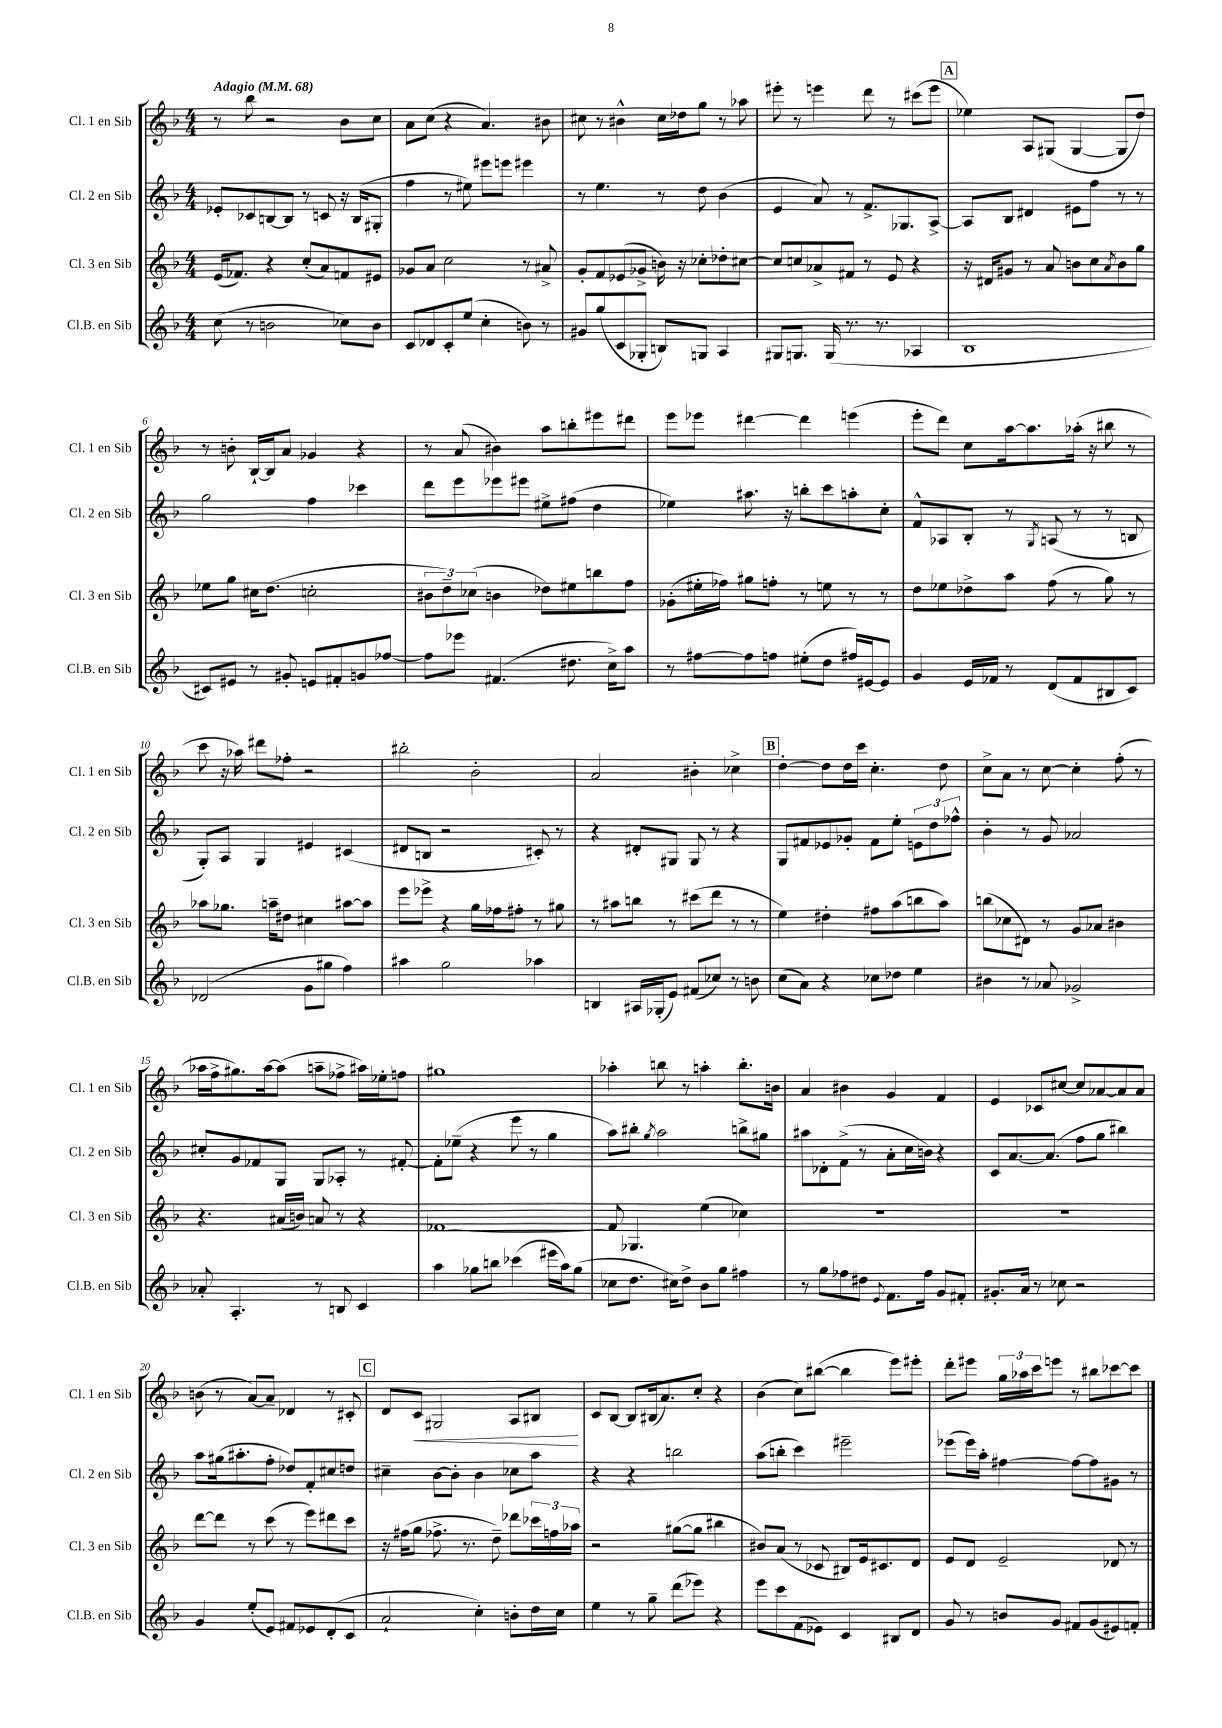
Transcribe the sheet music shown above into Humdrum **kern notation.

**kern	**kern	**kern	**kern	**dynam
*part4	*part3	*part2	*part1	*part1
*staff4	*staff3	*staff2	*staff1	*staff1
*I"Cl.B. en Sib	*I"Cl. 3 en Sib	*I"Cl. 2 en Sib	*I"Cl. 1 en Sib	*
*I'Cl.B. en Sib	*I'Cl. 3 en Sib	*I'Cl. 2 en Sib	*I'Cl. 1 en Sib	*
*clefG2	*clefG2	*clefG2	*clefG2	*
*k[b-]	*k[b-]	*k[b-]	*k[b-]	*
*M4/4	*M4/4	*M4/4	*M4/4	*
*MM68	*MM68	*MM68	*MM68	*
=1	=1	=1	=1	=1
!	!	!	!LO:TX:a:B:t=Adagio	!
(8cc\	(16e/KL	8e-X'/L	8r	.
.	8.f-X/J)	.	.	.
8r	.	8c-X/	8bb-\	.
2bn\	4r	[8Bn/	2r	.
.	.	8B/J]	.	.
.	(8cc'/L	8r	.	.
.	8a/)	8cn/	.	.
8cc-X\L)	8fn/	16r	8b-\L	.
.	.	(16B/KL	.	.
8b\J	8e#X/J	8G#X'/J	8cc\J	.
=2	=2	=2	=2	=2
8c/L	8g-X/L	4ff\	8a\L	.
8d-X/	8a/J	.	(8cc\J	.
8c'/	2cc\	8r	4r	.
(8ee/J	.	8ee#X\)	.	.
4cc'\	.	8eee#X\L	4.a/)	.
.	.	8eeen\J	.	.
8bn\)	8r	4eee#X\	.	.
8r	8a#X^/	.	8b#X\	.
=3	=3	=3	=3	=3
8g#X/L	8g'/L	8r	8cc#X\	.
(8gg/	8f/	4.ee\	8r	.
8c/	(8e-X/	.	4b#X^^\	.
8G-X'/J	8g-X^/J	.	.	.
8Bn/L)	16bn\)	8r	16cc#\LL	.
.	16r	.	16dd-X\J	.
8Gn/J	8cc-X'\L	8dd\	8gg\J	.
4A/	8dd-X'\	(4b-\	8r	.
.	[8cc#X\J	.	8aa-X\	.
=4	=4	=4	=4	=4
8G#X/L	8cc#/L]	4e/	8eee#X'\	.
8.Gn/J	8ccn/	.	8r	.
.	8a-X^/	8a/)	4eeen\	.
(16G/	.	.	.	.
8.r	8f#X/J	8r	.	.
.	8r	8.f^/L	8ddd\	.
8.r	.	.	.	.
.	8e/	.	8r	.
.	.	8.G-X/	.	.
4A-X/	4r	.	(8ccc#X\L	.
.	.	[8A^/J	8eee\J	.
!!LO:REH:place=s1:t=A
=5	=5	=5	=5	=5
1B-	16r	8A/L]	4ee-X\)	.
.	16d#X/KL	.	.	.
.	8g#X/J	8B-/J	.	.
.	8r	4d#X/	8A/L	.
.	8a/	.	(8G#X/J	.
.	8bn\L	8e#X\L	[4G#/	.
.	8cc\	8ff\J	.	.
.	8qa/	.	.	.
.	8b\	8r	8G#/L]	.
.	8gg\J	8r	8dd/J)	.
!!LO:LB:g=z
=6	=6	=6	=6	=6
8c#X/L)	8ee-X\L	2gg\	8r	.
8e#X/J	8gg\J	.	8bn'\	.
8r	16cc#X\KL	.	[16B-`/LL	.
.	(8.dd\J	.	16B-/J]	.
8g#X'/	.	.	8a/J	.
8en/L	2ccn'\	4ff\	4g-X/	.
8f#X'/	.	.	.	.
8gn/	.	4ccc-X\	4r	.
[8ff-X/J	.	.	.	.
=7	=7	=7	=7	=7
8ff-\L]	12b#X\L	8ddd\L	8r	.
.	12dd~\)	.	.	.
8eee-X\J	.	8eee\	(8a/	.
.	(12cc-X\J	.	.	.
(4.f#X/	4bn\	8eee-X\	4b#X\)	.
.	.	8eee#X\J	.	.
.	8dd-X\L)	8ee#X^\L	8aa\L	.
8.dd#X\	8ee#X\	(8ff#X\J	8bbn'\	.
.	8bbn\	4dd\	8eee#X\	.
16cc^\KL)	.	.	.	.
8aa\J	8ff\J	.	8ddd#X\J	.
=8	=8	=8	=8	=8
8r	(8g-X'\L	4ee-X\)	8eee\L	.
[8ff#X\L	16ee#X'\L	.	8eee-X\J	.
.	16ff-X\JJ)	.	.	.
8ff#\]	8gg#X\L	8.aa#X\	[4ddd#X\	.
8ffn\J	8ffn'\J	.	.	.
.	.	16r	.	.
(8ee#X'\L	8r	8bbn'\L	4ddd#\]	.
8dd\J	8een\	8ccc\	.	.
16ff#X/LL)	8r	8aan'\	(4eeen\	.
[16e#X/J	.	.	.	.
8e#/J]	8r	8cc'\J	.	.
=9	=9	=9	=9	=9
4g/	8dd\L	8f^^/L	8eee'\L	.
.	8ee-X\	8A-X/	8ddd\J)	.
16e/LL	8dd-X^\	8B-'/J	8cc\L	.
16f-X/JJ	.	.	.	.
8r	8aa\J	8r	[16aa\k	.
.	.	.	8.aa\]	.
.	.	8qG/	.	.
(8d/L	(8ff\	(8An/	.	.
8f-/	8r	8r	(16aa-X'\Jk	.
.	.	.	16r	.
8B#X/	8gg\)	8r	8bb#X\	.
8c/J)	8r	8Bn/	8r	.
!!LO:LB:g=z
=10	=10	=10	=10	=10
(2d-X/	8aa-X\L	8G'/L)	8ccc\	.
.	8.gg-X\J	8A/J	16r	.
.	.	.	16aa-X\)	.
.	.	4G/	8ddd#X\L	.
.	16aan~\KL	.	.	.
.	8dd#X\J	.	8ff-X'\J	.
8g\L	4cc#X\	4e#X/	2r	.
8gg#X\J	.	.	.	.
4ff\)	[8aa#X\L	(4c#X/	.	.
.	8aa#\J]	.	.	.
=11	=11	=11	=11	=11
4aa#X\	8eee\L	8d#X/L	2bb#X'\	.
.	8eee-X^\J	8Bn/J	.	.
2gg\	4r	2r	.	.
.	16gg\LL	.	2b-'\	.
.	16ff-X\J	.	.	.
.	8ff#X'\J	.	.	.
4aa-X\	8r	8c#X'/)	.	.
.	8gg#X\	8r	.	.
=12	=12	=12	=12	=12
4Bn/	8r	4r	2a/	.
.	8aa#X\L	.	.	.
16A#X/LL	8bbn\J	8d#X'/L	.	.
(16G-X'/J	.	.	.	.
8e/J)	8r	8G#X/J	.	.
(8f#X/L	(8ccc#X\L	8G#/	4b#X'\	.
8cc-X/J)	8ddd\J	8r	.	.
8r	8r	4r	4cc-X^\	.
8bn\	8r	.	.	.
!!LO:REH:place=s1:t=B
=13	=13	=13	=13	=13
(8cc\L	4ee\)	8G/L	[4dd'\	.
8a\J)	.	8f#X/	.	.
4r	4dd#X'\	8e-X/	8dd\L]	.
.	.	8g-X'/J	16dd\L	.
.	.	.	16ccc\JJ	.
8cc-X\L	8ff#X\L	8f#\L	4.cc'\	.
8dd-X\J	(8aa\	8ee'\J	.	.
4ee\	8bbn\	12en\L	.	.
.	.	12dd\	.	.
.	8aa\J)	.	8dd\	.
.	.	12ff-X^^\J	.	.
=14	=14	=14	=14	=14
4b#X\	(8bbn\L	4b-'\	8cc^\L	.
.	8cc-X\	.	8a\J	.
8r	8d#X\J)	8r	8r	.
8a-X/	8r	8g/	[8cc\	.
2g-X^/	8g/L	2a-X/	4cc'\]	.
.	8a-X/J	.	.	.
.	4b#X\	.	(8ff'\	.
.	.	.	8r	.
!!LO:LB:g=z
=15	=15	=15	=15	=15
8a-X'/	4.r	8cc#X'/L	16aa-X\LL	.
.	.	.	16ff^\J	.
4.A'/	.	8g/	8.gg#X\)	.
.	.	8f-X/	.	.
.	.	.	[16aa-\k	.
.	(16a#X/LL	8G/J	(8aa-\J]	.
.	16bn/JJ)	.	.	.
8r	8an/	8G/L	8aan~\L	.
8Bn/	8r	8A-X'/J	8ff-X^\J	.
4c/	4r	8r	16aa#X\LL)	.
.	.	.	16ee-X'\J	.
.	.	[8f#X'/	8ffn\J	.
=16	=16	=16	=16	=16
4aa\	[1f-X	8f#'\L]	1gg#X	.
.	.	(8ee-X~\J	.	.
8gg-X\L	.	4r	.	.
8bbn\J	.	.	.	.
(4ccc-X\	.	8eee\	.	.
.	.	8r	.	.
16eee#X\LL	.	4gg\	.	.
16aa\J)	.	.	.	.
(8gg-\J	.	.	.	.
=17	=17	=17	=17	=17
8cc-X\L	8f-/]	8aa\L)	4aa-X'\	.
8.dd\J	4.G-X/	8bb#X'\J	.	.
.	.	8qgg/	.	.
.	.	2aa\	8bbn\	.
16cc#X\KL)	.	.	.	.
8dd^\J	.	.	8r	.
8b-\L	(4ee\	.	4aan'\	.
8gg\J	.	.	.	.
4ff#X\	4cc-X\)	8bbn^\L	8.bb'\L	.
.	.	8gg#X\J	.	.
.	.	.	16bn\Jk	.
=18	=18	=18	=18	=18
8r	1r	8aa#X\L	4a/	.
8gg\L	.	8d-X'\	.	.
8ff-X\	.	(8f^\J	4b#X\	.
8dd#X\J	.	8r	.	.
8qqe/	.	.	.	.
8.f\L	.	8a'\L	4g/	.
.	.	16cc\L	.	.
16ff-\Jk	.	16bn\JJ)	.	.
8g/L	.	4r	4f/	.
8f#X'/J	.	.	.	.
=19	=19	=19	=19	=19
8.g#X'/L	1r	8c/L	4e/	.
.	.	[8.a/	.	.
16a/Jk	.	.	.	.
8r	.	.	8c-X/L	.
.	.	(8.a/J]	.	.
8cc-X\	.	.	[8cc#X/J	.
2r	.	8ff\L	8cc#/L]	.
.	.	8gg\J	[8a-X/	.
.	.	4bb#X\)	8a-/]	.
.	.	.	8a-/J	.
!!LO:LB:g=z
=20	=20	=20	=20	=20
4g/	[8ddd\L	8aa\L	(8bn\	.
.	8ddd\J]	(16gg#X\k	8r	.
.	.	8.aa#X'\	.	.
(8ee'/L	8r	.	[8a/L)	.
8e/J)	(8ccc\	8ff'\J	8a~/J]	.
8f#X/L	8r	8dd-X/L)	4d-X/	.
8e-X/	8eee\L)	8f'/	.	.
(8d'/	8ddd#X\	8cc#X/	8r	.
8c/J	8ccc\J	8ddn/J	8c#X'/	.
!!LO:REH:place=s1:t=C
=21	=21	=21	=21	=21
2a`/	16r	4cc#X~\	8d/L	.
.	(16ff#X\KL	.	.	.
!	!	!	!	!LO:HP:b
.	8gg\J	.	8c/J	<
.	8.ff-X^\	[8b-\L	2G#X/	.
.	.	8b-'\J]	.	.
.	8.r	.	.	.
4cc'\)	.	4b-\	.	.
.	8dd~\)	.	.	.
8bn'\L	8ddd-X\L	8cc-X\L	8A/L	.
16dd\L	24ccc-X\L	8aa\J	8B#X/J	.
.	24ffn\	.	.	.
16cc\JJ	.	.	.	.
.	24aa-X\JJ	.	.	.
.	.	.	.	[
=22	=22	=22	=22	=22
4ee\	2r	4r	8c/L	.
.	.	.	[8B-/J	.
8r	.	4r	8B-/L]	.
8gg~\	.	.	(16B#X/k	.
.	.	.	8.a/)	.
(8ddd\L	([8gg#X\L	2bbn\	.	.
8eee-X\J)	8gg#\J]	.	8cc'/J	.
4r	4bb#X\	.	4r	.
=23	=23	=23	=23	=23
8eee\L	8b#X/L)	(8aa\L	(4b-\	.
8ccc\	(8a/J	8bbn'\J	.	.
(8f\	8r	4ccc\)	8cc\L)	.
8e-X\J)	8c-X/	.	([8bb#X\J	.
4c/	8B#X/L)	2eee#X~\	4bb#\]	.
.	16e/k	.	.	.
.	8.c#X/	.	.	.
8B#X/L	.	.	8eee\L)	.
8d/J	8d/J	.	8eee#X'\J	.
=24	=24	=24	=24	=24
8g/	8e/L	(8eee-X\L	8ddd'\L	.
8r	8d/J	16eee-\L)	8eee#X\J	.
.	.	16aa'\JJ	.	.
8bn/L	2e~/	[4ff#X\	24gg\LL	.
.	.	.	24aa-X\	.
.	.	.	24ccc\J	.
8g/J	.	.	8eeen\J	.
8f#X/L	.	8ff#\L_	8r	.
(8g/	.	8ff#\]	8bb#X\L	.
8e#X/)	8d-X/	8g#X\J	[8ccc-X\	.
8fn'/J	8r	8r	8ccc-\J]	.
==	==	==	==	==
*-	*-	*-	*-	*-
